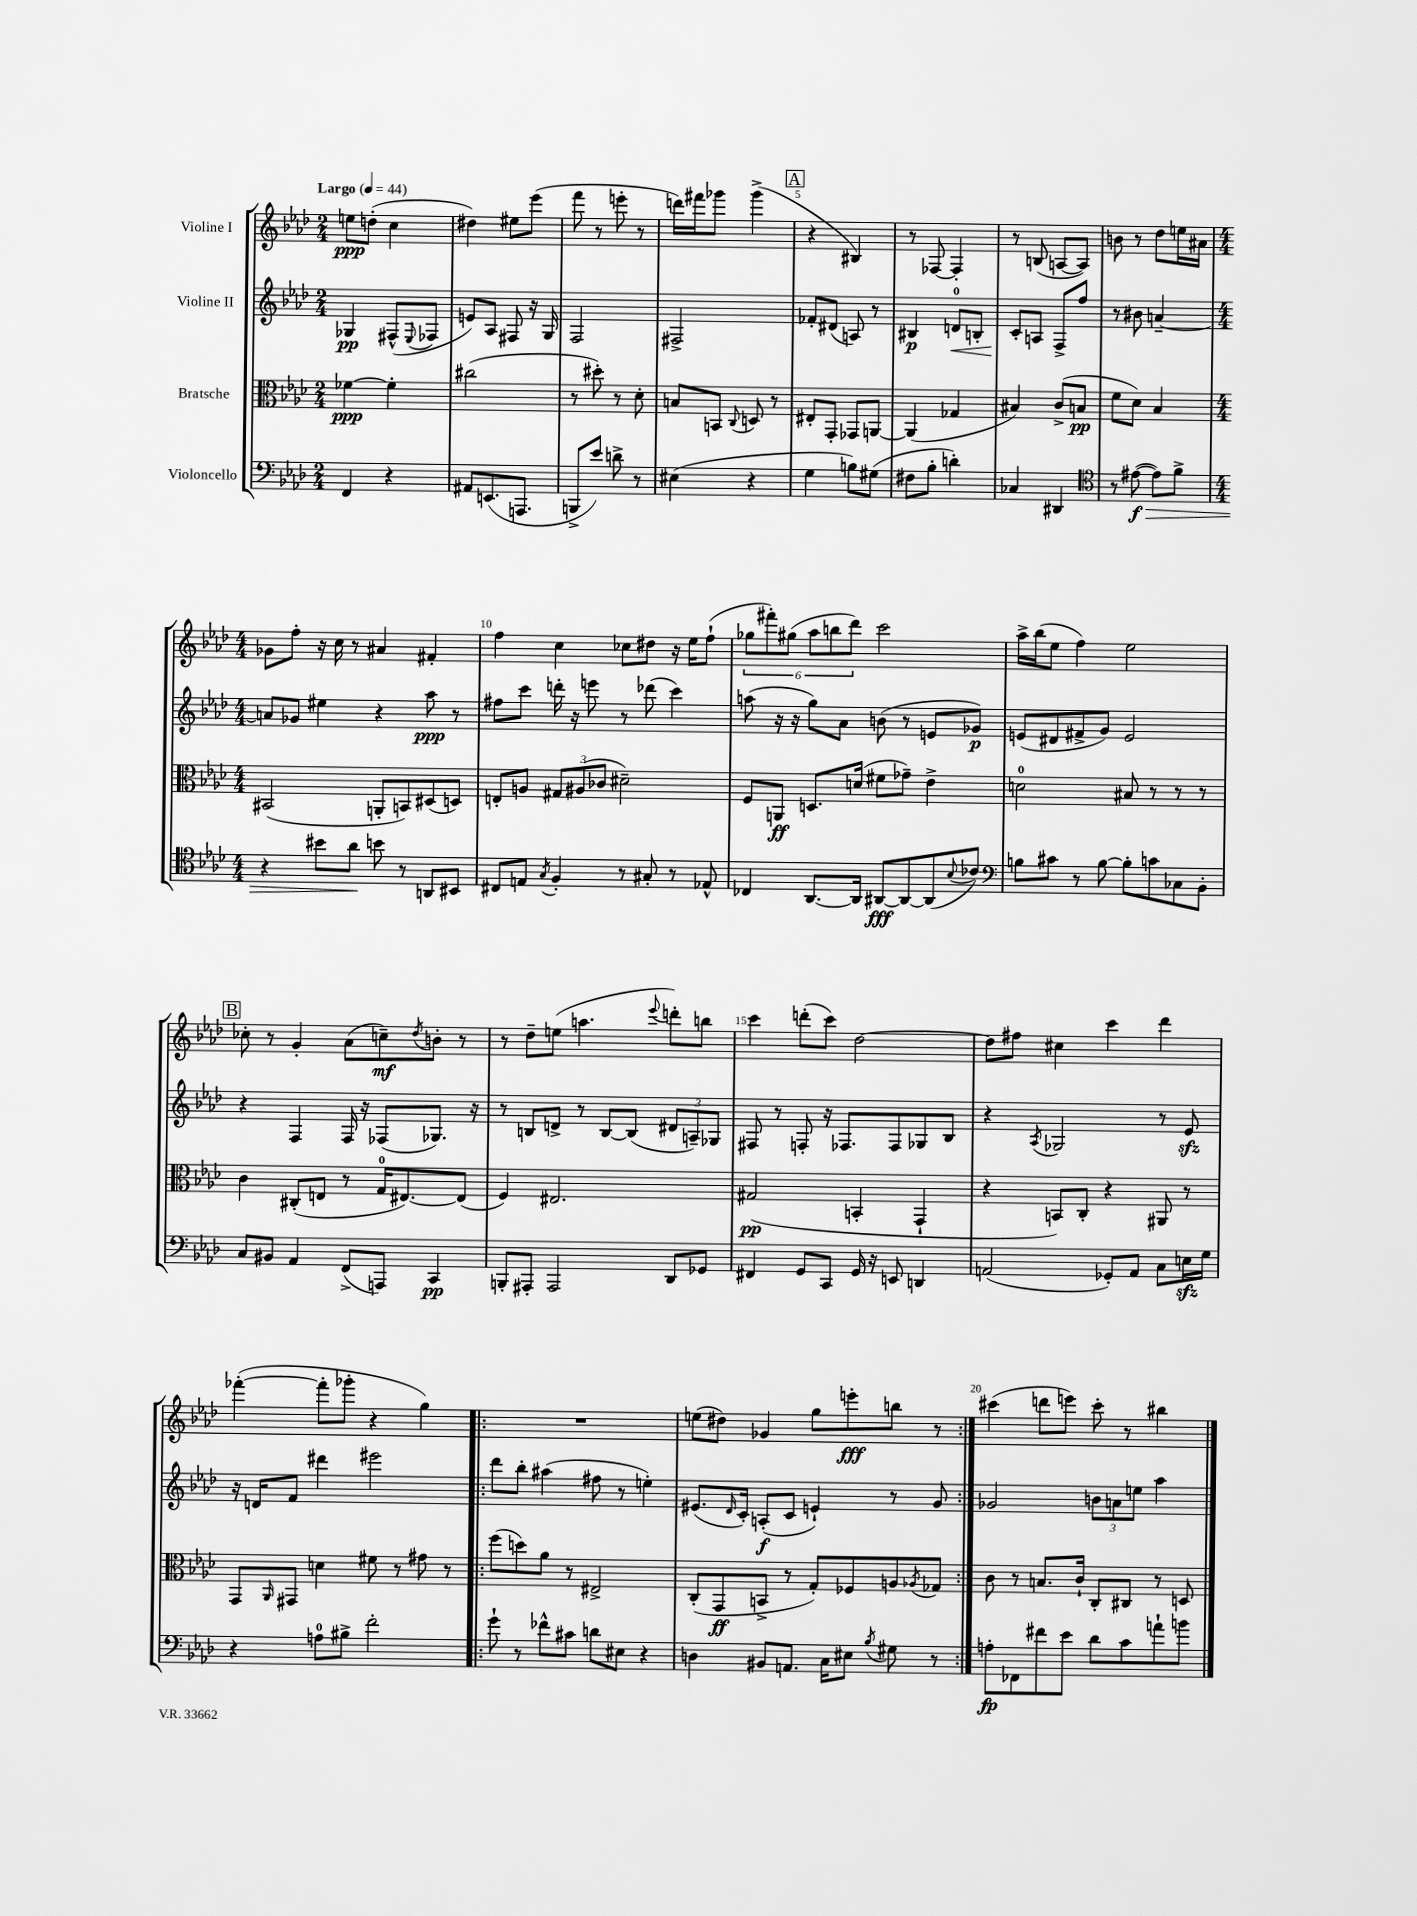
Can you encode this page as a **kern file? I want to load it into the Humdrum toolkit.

**kern	**dynam	**kern	**dynam	**kern	**dynam	**kern	**dynam
*part4	*part4	*part3	*part3	*part2	*part2	*part1	*part1
*staff4	*staff4	*staff3	*staff3	*staff2	*staff2	*staff1	*staff1
*I"Violoncello	*	*I"Bratsche	*	*I"Violine II	*	*I"Violine I	*
*clefF4	*	*clefC3	*	*clefG2	*	*clefG2	*
*k[b-e-a-d-]	*	*k[b-e-a-d-]	*	*k[b-e-a-d-]	*	*k[b-e-a-d-]	*
*M2/4	*	*M2/4	*	*M2/4	*	*M2/4	*
*MM44	*	*MM44	*	*MM44	*	*MM44	*
=1	=1	=1	=1	=1	=1	=1	=1
!	!	!	!	!	!	!LO:TX:a:B:t=Largo	!
4FF/	.	[4f-X\	ppp	4G-X/	pp	8een\L	ppp
.	.	.	.	.	.	(8ddn'\J	.
4r	.	4f-'\]	.	(8F#X^^/L	.	4cc\	.
.	.	.	.	8qqE-/	.	.	.
.	.	.	.	8F-X/J	.	.	.
=2	=2	=2	=2	=2	=2	=2	=2
8AA#X/L	.	(2cc#X\	.	8en/L)	.	4dd#X\)	.
(8.EEn/	.	.	.	8A-/J	.	.	.
.	.	.	.	8F#X/	.	8ee#X\L	.
8.AAAn/J	.	.	.	.	.	.	.
.	.	.	.	16r	.	(8eee-\J	.
.	.	.	.	16G/	.	.	.
=3	=3	=3	=3	=3	=3	=3	=3
8BBBn^/L	.	8r	.	2F/	.	8fff\	.
8e-/J)	.	8dd#X'\)	.	.	.	8r	.
8dn^\	.	8r	.	.	.	8eeen'\	.
8r	.	8d-'\	.	.	.	8r	.
=4	=4	=4	=4	=4	=4	=4	=4
(4E#X\	.	8Bn/L	.	2F#X^/	.	16dddn\LL)	.
.	.	.	.	.	.	16fff#X\J	.
.	.	8BBn/J	.	.	.	8ggg-X\J	.
.	.	8qqC/	.	.	.	.	.
4r	.	8Dn/	.	.	.	(4ggg-^\	.
.	.	8r	.	.	.	.	.
!!LO:REH:place=s1:t=A
=5	=5	=5	=5	=5	=5	=5	=5
4G\	.	8E#X'/L	.	8f-X'/L	.	4r	.
.	.	8GG'/J	.	(8d#X/J	.	.	.
8Bn\L)	.	8GG-X/L	.	8An/)	.	4B#X/)	.
(8G#X\J	.	[8AAn/J	.	8r	.	.	.
=6	=6	=6	=6	=6	=6	=6	=6
8F#X\L	.	(4AA/]	.	4B#X/	p	8r	.
8B-'\J	.	.	.	.	.	[8F-X/	.
!	!	!	!	!	!LO:HP:b	!	!
4dn'\)	.	4G-X/	.	8dn/L	<	4F-'/]	.
.	.	.	.	8Bn'/J	.	.	.
=7	=7	=7	=7	=7	=7	=7	=7
4C-X/	.	4B#X/)	.	8c'/L	.	8r	.
.	.	.	.	8An/J	[	(8Bn/	.
4DD#X/	.	(8c^/L	.	8F^/L	.	[8An/L	.
.	.	8Bn/J	pp	8ff/J	.	8A/J])	.
=8	=8	=8	=8	=8	=8	=8	=8
*clefC4	*	*	*	*	*	*	*
8r	.	8f\L	.	8r	.	8bn\	.
!	!LO:HP:b	!	!	!	!	!	!
([8e#X\	> f	8d-\J)	.	8b#X\	.	8r	.
8e#\L])	.	4B-/	.	[4an~/	.	8dd-\L	.
8f^\J	.	.	.	.	.	16een\L	.
.	.	.	.	.	.	16a#X\JJ	.
!!LO:LB:g=z
=9	=9	=9	=9	=9	=9	=9	=9
*M4/4	*	*M4/4	*	*M4/4	*	*M4/4	*
4r	.	(2BB#X/	.	8an/L]	.	8g-X\L	.
.	.	.	.	8g-X/J	.	8ff'\J	.
8b#X\L	.	.	.	4ee#X\	.	16r	.
.	.	.	.	.	.	16cc\	.
8a-\J	.	.	.	.	.	8r	.
8bn\	]	8AAn'/L	.	4r	.	4a#X/	.
8r	.	8BBn/)	.	.	.	.	.
8AAn/L	.	(8D#X/	.	8aa-\	ppp	4f#X'/	.
8BB#X/J	.	8Dn/J)	.	8r	.	.	.
=10	=10	=10	=10	=10	=10	=10	=10
8C#X/L	.	8En'/L	.	8ff#X\L	.	4ff\	.
8En/J	.	8An/J	.	8ccc\J	.	.	.
8qG/	.	.	.	.	.	.	.
4F'/	.	12G#X/L	.	16dddn'\	.	4cc\	.
.	.	.	.	16r	.	.	.
.	.	(12A#X/	.	.	.	.	.
.	.	.	.	8eeen\	.	.	.
.	.	12c-X/J	.	.	.	.	.
8r	.	2d#X~\)	.	8r	.	8cc-X\L	.
8G#X'/	.	.	.	(8ddd-X\	.	8dd#X\J	.
8r	.	.	.	4ccc\)	.	16r	.
.	.	.	.	.	.	16ee-\KL	.
8E-X^^/	.	.	.	.	.	(8ff`\J	.
=11	=11	=11	=11	=11	=11	=11	=11
4C-X/	.	8F/L	.	(8aan\	.	12gg-X\L	.
.	.	.	.	.	.	12fff#X'\)	.
.	.	8AAn/J	ff	16r	.	.	.
.	.	.	.	.	.	(12gg#X\J	.
.	.	.	.	16r	.	.	.
[8.AA-/L	.	8.Dn/L	.	8gg\L)	.	12aa-\L	.
.	.	.	.	.	.	12bbn\	.
.	.	.	.	8a-\J	.	.	.
.	.	.	.	.	.	12ddd-\J)	.
16AA-/Jk]	.	(16dn/Jk	.	.	.	.	.
[8AA#X/L	fff	8f#X\L	.	(8bn\	.	2ccc\	.
8AA#/_	.	8g-X~\J)	.	8r	.	.	.
(8AA#/]	.	4e-^\	.	8en/L	.	.	.
8qqB-/	.	.	.	.	.	.	.
8c-X/J)	.	.	.	8g-X/J)	p	.	.
=12	=12	=12	=12	=12	=12	=12	=12
*clefF4	*	*	*	*	*	*	*
8Bn\L	.	2dn\	.	(8en/L	.	16aa-^\LL	.
.	.	.	.	.	.	(16bb-\J	.
8c#X\J	.	.	.	8d#X/	.	8ee-\J	.
8r	.	.	.	8f#X^/	.	4ff\)	.
[8B\	.	.	.	8g/J)	.	.	.
8B'\L]	.	8B#X/	.	2e/	.	2ee-\	.
8cn\	.	8r	.	.	.	.	.
8C-X\	.	8r	.	.	.	.	.
8BB-'\J	.	8r	.	.	.	.	.
!!LO:LB:g=z
!!LO:REH:place=s1:t=B
=13	=13	=13	=13	=13	=13	=13	=13
8C/L	.	4c\	.	4r	.	8cc-X'\	.
8BB#X/J	.	.	.	.	.	8r	.
4AA-/	.	(8C#X'/L	.	4F/	.	4g'/	.
.	.	8En/J	.	.	.	.	.
(8FF^/L	.	8r	.	16F/	.	(8a-\L	.
.	.	.	.	16r	.	.	.
8AAAn/J)	.	16G/KL	.	(8F-X/L	.	8ccn~\)	mf
.	.	[8.E#X/)	.	.	.	.	.
.	.	.	.	.	.	8qdd-/	.
4CC/	pp	.	.	8.G-X/J)	.	8bn'\J	.
.	.	(8E#/J]	.	.	.	8r	.
.	.	.	.	16r	.	.	.
=14	=14	=14	=14	=14	=14	=14	=14
8BBBn'/L	.	4F/)	.	8r	.	8r	.
8AAA#X'/J	.	.	.	8Bn/L	.	8dd-~\L	.
2AAA#/	.	2.E#X/	.	8dn^/J	.	(8een\J	.
.	.	.	.	8r	.	4.aan\	.
.	.	.	.	[8B/L	.	.	.
.	.	.	.	(8B/J]	.	.	.
.	.	.	.	.	.	8qqeee-/	.
8DD-/L	.	.	.	12d#X/L	.	8dddn'\L)	.
.	.	.	.	12An~/)	.	.	.
8GG-X/J	.	.	.	.	.	8bbn\J	.
.	.	.	.	12G-X/J	.	.	.
=15	=15	=15	=15	=15	=15	=15	=15
4FF#X/	.	(2G#X/	pp	8F#X/	.	4ccc\	.
.	.	.	.	8r	.	.	.
8GG/L	.	.	.	8Fn'/	.	(8dddn'\L	.
8CC/J	.	.	.	16r	.	8ccc\J)	.
.	.	.	.	8.F-X/L	.	.	.
16GG/	.	4BBn'/	.	.	.	[2dd-\	.
16r	.	.	.	.	.	.	.
8EEn/	.	.	.	8F-/	.	.	.
4DDn/	.	4GG`/	.	8G-X/	.	.	.
.	.	.	.	8B-/J	.	.	.
=16	=16	=16	=16	=16	=16	=16	=16
(2AAn/	.	4r	.	4r	.	8dd-\L]	.
.	.	.	.	.	.	8ff#X\J	.
.	.	.	.	8qA-/	.	.	.
.	.	8BBn/L)	.	2G-X/	.	4cc#X\	.
.	.	8C'/J	.	.	.	.	.
8GG-X'/L)	.	4r	.	.	.	4ccc\	.
8AA/J	.	.	.	.	.	.	.
8C\L	.	8AA#X/	.	8r	.	4ddd-\	.
16Enzz\L	.	8r	.	8e-zz/	.	.	.
16G\JJ	.	.	.	.	.	.	.
!!LO:LB:g=z
=17	=17	=17	=17	=17	=17	=17	=17
4r	.	8GG/L	.	16r	.	([4fff-X'\	.
.	.	.	.	16dn/KL	.	.	.
.	.	16qqAA-/	.	.	.	.	.
.	.	8GG#X/J	.	8f/J	.	.	.
8An\L	.	4dn\	.	4ddd#X\	.	8fff-'\L]	.
8B#X^\J	.	.	.	.	.	8ggg-X'\J	.
2f'\	.	8f#X\	.	2eee#X\	.	4r	.
.	.	8r	.	.	.	.	.
.	.	8g#X\	.	.	.	4gg\)	.
.	.	8r	.	.	.	.	.
=18!|:	=18!|:	=18!|:	=18!|:	=18!|:	=18!|:	=18!|:	=18!|:
8g`\	.	(8ff\L	.	8ddd-\L	.	1r	.
8r	.	8ddn\)	.	8bb-'\J	.	.	.
8f-X^^\L	.	8a-\J	.	(4aa#X\	.	.	.
8c#X\J	.	8r	.	.	.	.	.
8dn\L	.	2E#X^/	.	8ff#X\	.	.	.
8E#X\J	.	.	.	8r	.	.	.
4r	.	.	.	4een'\)	.	.	.
=19	=19	=19	=19	=19	=19	=19	=19
4Dn\	.	(8C'/L	.	(8.e#X/L	.	(8een\L	.
.	.	8GG/	ff	.	.	8dd#X\J)	.
.	.	.	.	16qqd-/	.	.	.
.	.	.	.	16c'/Jk)	.	.	.
8BB#X/L	.	8BBn^/J	.	(8An'/L	f	4g-X/	.
8.AAn/J	.	8r	.	8c/J	.	.	.
.	.	8G'/L)	.	4en`/)	.	8gg\L	.
16C\KL	.	.	.	.	.	.	.
8E#X\J	.	8F-X/	.	.	.	8eeen'\	fff
8qB-/	.	.	.	.	.	.	.
8G#X\	.	8An/	.	8r	.	8bbn\J	.
.	.	8qA-X/	.	.	.	.	.
8r	.	8G-X/J	.	8g/	.	8r	.
=20:|!	=20:|!	=20:|!	=20:|!	=20:|!	=20:|!	=20:|!	=20:|!
8An'\L	fp	8c\	.	2g-X/	.	(4ccc#X\	.
8FF-X\	.	8r	.	.	.	.	.
8f#X\	.	8.Bn/L	.	.	.	8dddn\L	.
8e-\J	.	.	.	.	.	8eeen\J)	.
.	.	16c`/Jk	.	.	.	.	.
8d-\L	.	8C'/L	.	12bn\L	.	8ccc#'\	.
.	.	.	.	12an\	.	.	.
8c\	.	8C#X/J	.	.	.	8r	.
.	.	.	.	12een\J	.	.	.
8an`\	.	8r	.	4aa-\	.	4bb#X\	.
8bn\J	.	8Dn/	.	.	.	.	.
==	==	==	==	==	==	==	==
*-	*-	*-	*-	*-	*-	*-	*-
